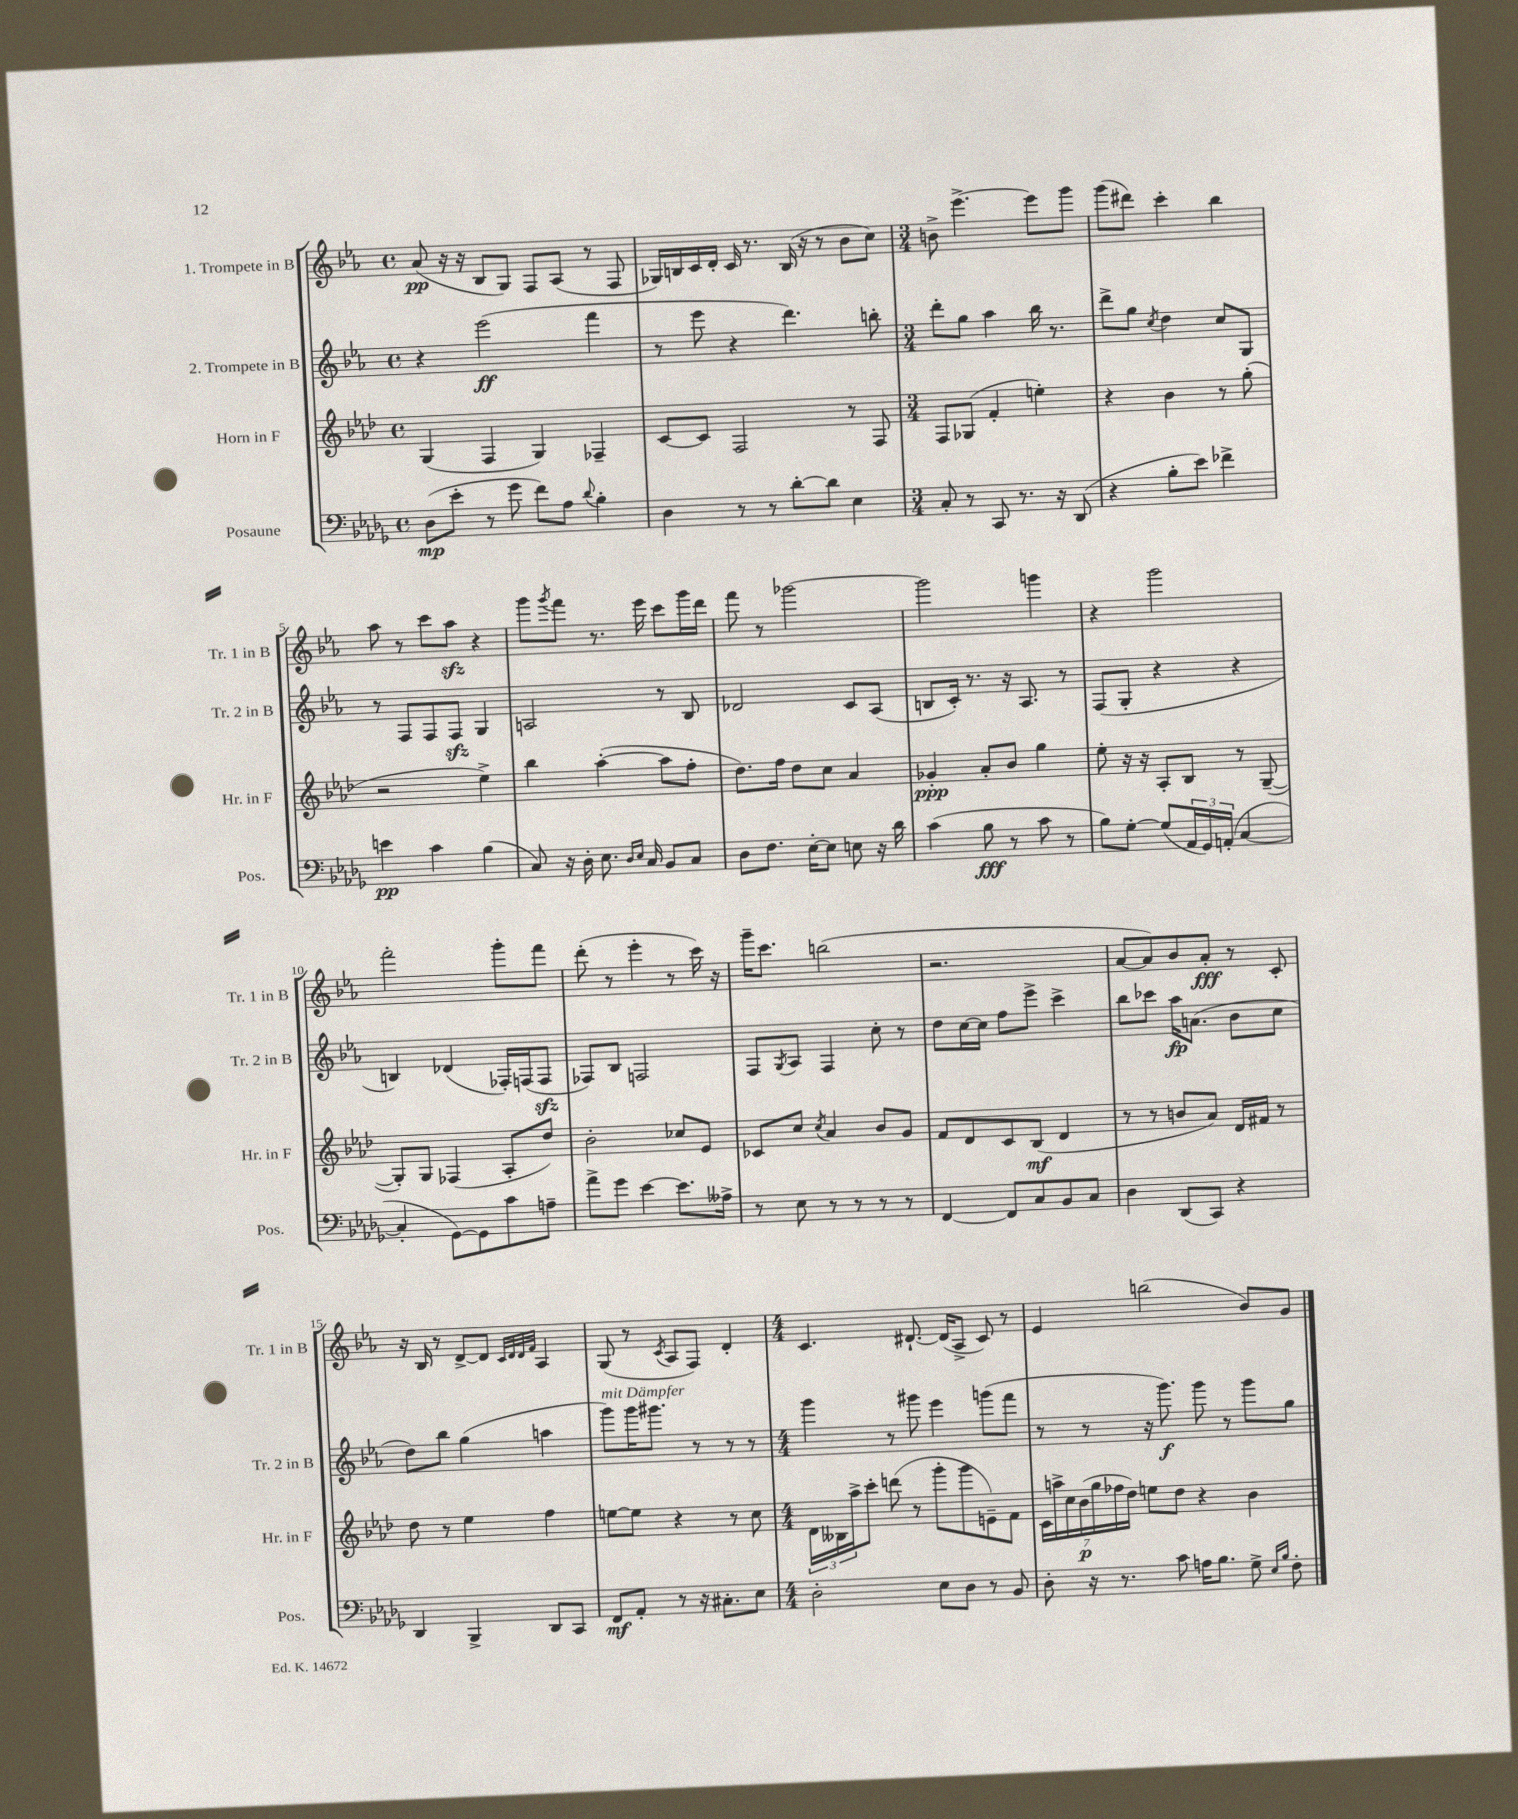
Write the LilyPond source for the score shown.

<<
\new StaffGroup <<
\new Staff = "s0" \with { instrumentName = "1. Trompete in B" shortInstrumentName = "Tr. 1 in B" } {
    \clef treble \key ees \major \defaultTimeSignature \time 4/4
    aes'8\pp( r16 r16 bes8 g8) f8 aes8( r8 f8 |
    ges16) b16 c'16 d'16-. c'16 r8. b16( r16 r8 bes'8 c''8) |
    \numericTimeSignature \time 3/4 b'8-> ees'''4.~-> ees'''8 g'''8 |
    g'''8( dis'''8) c'''4-. bes''4 |
    aes''8 r8 c'''8 aes''8\sfz r4 |
    g'''8 \acciaccatura { g'''8 } f'''8 r8. ees'''16 c'''8 g'''16 d'''16 |
    f'''8 r8 ges'''2~ |
    ges'''2 g'''4 |
    r4 g'''2 |
    f'''2-. g'''8-. f'''8 |
    d'''8-.( r8 ees'''4-. r8 c'''16) r16 |
    g'''16-- c'''8. b''2( |
    r2. |
    aes'8~ aes'8) bes'8 aes'8-.\fff r8 c'8-. |
    r16 bes16 r8 d'8~-> d'8 \grace { c'32 d'32 d'32 f'32 } aes4 |
    g8( r8 \acciaccatura { c'8 } aes8 f8) d'4-. |
    \numericTimeSignature \time 4/4 c'4. dis'8.~-! dis'16( aes8-> c'8) r8 |
    ees'4 b''2( bes'8) g'8 \bar "|." |
}
\new Staff = "s1" \with { instrumentName = "2. Trompete in B" shortInstrumentName = "Tr. 2 in B" } {
    \clef treble \key ees \major \defaultTimeSignature \time 4/4
    r4 ees'''2\ff( f'''4 |
    r8 ees'''8 r4 d'''4.) b''8-. |
    \numericTimeSignature \time 3/4 d'''8-. g''8 aes''4 bes''16 r8. |
    d'''8-> g''8 \acciaccatura { c''8 } d''4 c''8 g8 |
    r8 f8 f8 f8\sfz g4 |
    a2 r8 bes8 |
    des'2 c'8 aes8( |
    b8 c'16-.) r8. r16 aes8. r8 |
    f8( g8-. r4 r4 |
    b4) des'4( fes16-.) f16( f8\sfz |
    fes8) bes8 f2 |
    f8 \acciaccatura { g8 } aes8 f4 c''8-. r8 |
    d''8 c''16~ c''16 f''8 ees'''8-> c'''4-> |
    bes''8 ces'''8 aes''16\fp a'8.( bes'8 c''8 |
    d''8) bes''8 g''4( a''4 |
    g'''8^\markup { \italic "mit Dämpfer" }) g'''16 gis'''8. r8 r8 r8 |
    \numericTimeSignature \time 4/4 g'''4 r8 gis'''8 ees'''4 g'''8( f'''8 |
    r8 r8 r16 g'''8.\f) g'''8 r8 g'''8 g''8 \bar "|." |
}
\new Staff = "s2" \with { instrumentName = "Horn in F" shortInstrumentName = "Hr. in F" } {
    \clef treble \key aes \major \defaultTimeSignature \time 4/4
    g4( f4 g4) fes4-- |
    c'8~ c'8 f2 r8 f8 |
    \numericTimeSignature \time 3/4 f8 ges8( f'4-. e''4-.) |
    r4 bes'4 r8 g''8-.( |
    r2 ees''4->) |
    bes''4 aes''4~-.( aes''8 f''8-. |
    des''8.) f''16 des''8 c''8 aes'4 |
    ges'4-.\ppp aes'8-. bes'8 g''4 |
    ees''8-. r16 r16 aes8-. bes8 r8 g8~--( |
    g8-.) g8 fes4( aes8-. des''8) |
    bes'2-. ces''8 ees'8 |
    ces'8 c''8 \acciaccatura { c''8 } aes'4 bes'8 g'8 |
    f'8 des'8 c'8 bes8\mf( des'4 |
    r8 r8 b'8 aes'8) des'16 fis'16 r8 |
    des''8 r8 ees''4 f''4 |
    e''8~ e''8 r4 r8 c''8 |
    \numericTimeSignature \time 4/4 \tuplet 3/2 { des'16 beses16 aes''16-> } c'''8-. d'''8( r8 g'''8-. g'''8 e'8--) f'8 |
    \tuplet 7/4 { c'16 a''16-> c''16 bes'16\p( g''16 fes''16 des''16) } e''8 des''8 r4 bes'4 \bar "|." |
}
\new Staff = "s3" \with { instrumentName = "Posaune" shortInstrumentName = "Pos." } {
    \clef bass \key des \major \defaultTimeSignature \time 4/4
    des8\mp( ees'8-. r8 ges'8 f'8) aes8 \appoggiatura { des'8 } bes4-. |
    des4 r8 r8 des'8~-. des'8 ees4 |
    \numericTimeSignature \time 3/4 c8-. r8 c,8 r8. r16 des,8( |
    r4 bes8-. ees'8) fes'4-> |
    e'4\pp c'4 bes4( |
    c8) r16 des16-. ees8. \grace { des16 ees16 } c16 bes,8 c8 |
    des8 f8. ees16~-. ees8 e8 r16 des'16 |
    c'4( bes8\fff r8 c'8 r8 |
    bes8) ges8~-. ges8( \tuplet 3/2 { aes,16 ges,16) a,16-.( } c4~ |
    c4-. ges,8~) ges,8 c'8 a8-- |
    aes'8-> ges'8 ees'4~ ees'8. aeses16-> |
    r8 ees8 r8 r8 r8 r8 |
    f,4~ f,8 c8 bes,8 c8 |
    des4 des,8( c,8) r4 |
    des,4 bes,,4-> des,8 c,8 |
    f,8\mf aes,8-. r8 r16 cis8.-. ees8 |
    \numericTimeSignature \time 4/4 des2-. ees8 des8 r8 bes,8 |
    des8-. r16 r8. c'8 a16 bes8. ges8-> \grace { ees16 bes16 } f8-. \bar "|." |
}
>>
>>
